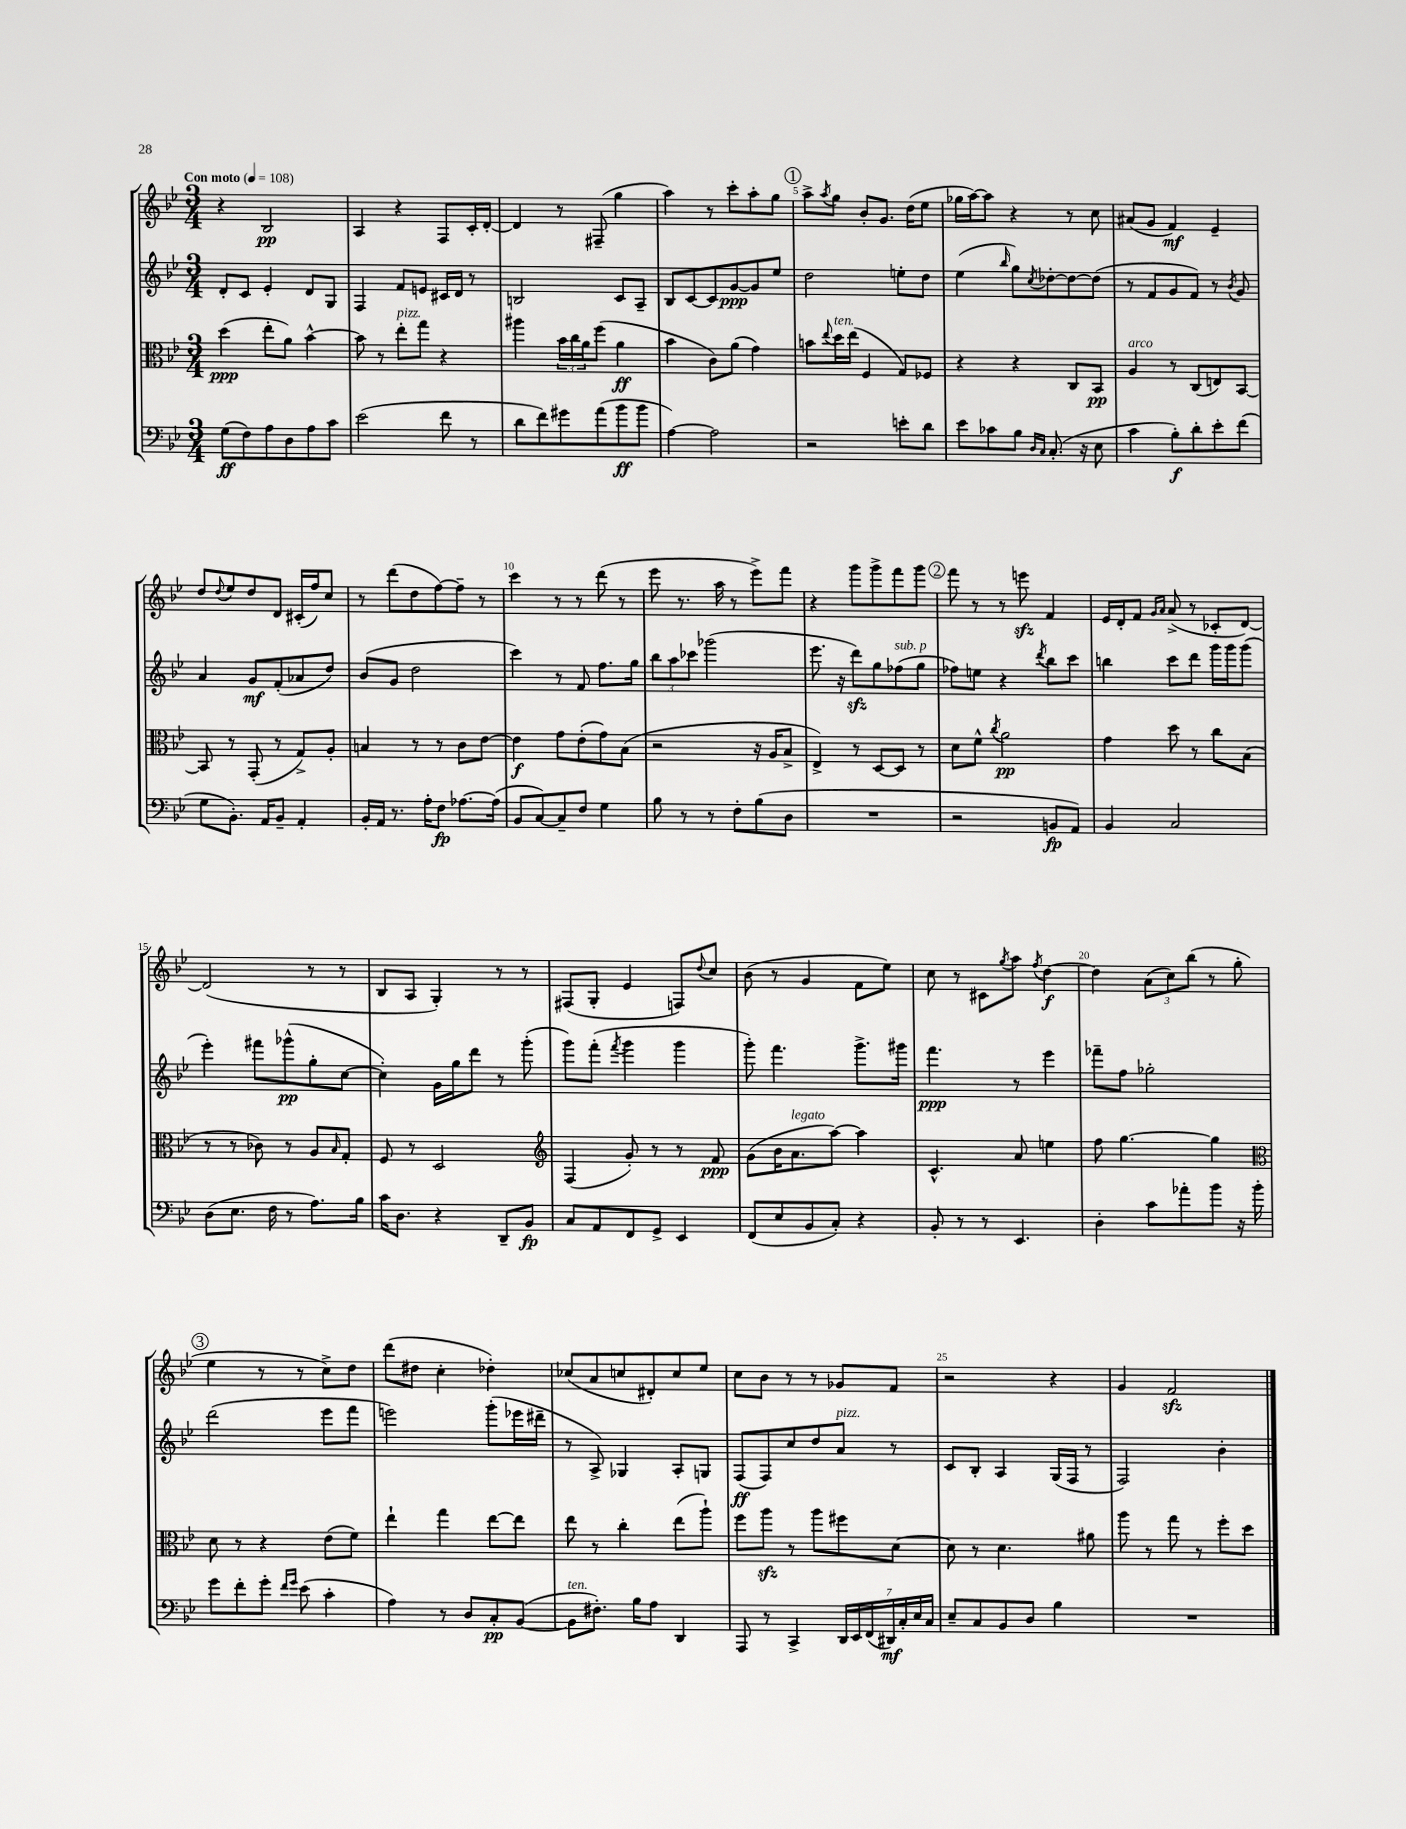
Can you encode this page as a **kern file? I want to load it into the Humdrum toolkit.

**kern	**kern	**kern	**kern
*staff4	*staff3	*staff2	*staff1
*clefF4	*clefC3	*clefG2	*clefG2
*k[b-e-]	*k[b-e-]	*k[b-e-]	*k[b-e-]
*M3/4	*M3/4	*M3/4	*M3/4
*MM108	*MM108	*MM108	*MM108
(8G	(4dd	8d'	4r
8F)	.	8c	.
8A	8ee-'	4e-'	2B-
8D	8a)	.	.
8A	[4b-^^	8d	.
8c	.	8G	.
=	=	=	=
(2e-	8b-]	4F	4A
.	8r	.	.
.	8ee-'	8f	4r
.	8gg	8e	.
8f	4r	16c#	8F
.	.	16d	.
8r	.	8r	16c'
.	.	.	[16d'
=	=	=	=
8d	4aa#	2B	4d]
8f)	.	.	.
8g#	24b-	.	8r
.	24cc	.	.
.	24a	.	.
(8a	(8ff	.	(8F#~
8b-	4a	8c	4gg
8b-	.	8A~	.
=	=	=	=
[4A)	4b-	8B-	4aa)
.	.	[8c	.
2A]	8c)	8c]	8r
.	(8a	[8g	8ccc'
.	4g)	8g]	8aa'
.	.	8ee-	8gg
=	=	=	=
2r	8b	2dd	8aa^
.	8qqee-	.	8qaa
.	16dd	.	8gg
.	(16ee-	.	.
.	4F	.	8b-'
.	.	.	8.g
8e'	8G)	8ee'	.
.	.	.	(16dd
8d	8F-	8dd	8ee-
=	=	=	=
8e-	4r	(4ee-	16gg-
.	.	.	[16aa)
8c-	.	.	8aa]
.	.	16qqbb-	.
8B-	4r	8gg)	4r
16qqD	.	.	.
16qqC	.	8qcc	.
(8.C'	.	[8dd-'	.
.	8C	8dd-_	8r
16r	.	.	.
8E-	8BB-	(8dd-]	8cc
=	=	=	=
4c	4A	8r	(8a#
.	.	8f	8g
8B-')	8r	8g	4f)
8d'	(8C	8f)	.
8e-'	8E)	8r	4e-~
.	.	8qb-	.
(8f	[8BB-	8g	.
=	=	=	=
8G	8BB-]	4a	8dd
.	.	.	8qqdd
8.BB-')	8r	.	8ee-
.	(8GG'	8g	8dd
16AA	.	.	.
8BB-~	8r	(8f'	8d
4AA'	8G^)	8a-	(16c#'
.	.	.	16ff)
.	8A'	8dd)	8cc
=	=	=	=
16BB-'	4B	(8b-	8r
16AA	.	.	.
8.r	.	8g	(8ddd
.	8r	2dd	8dd
16A'	.	.	.
8F	8r	.	[8ff)
[8.A-	8c	.	8ff~]
.	[8e-	.	8r
(16A-]	.	.	.
=	=	=	=
8BB-	4e-]	4ccc)	4ccc
[8C)	.	.	.
8C~]	8g	8r	8r
8F	(8e-'	8f	8r
4G	8g)	8.ff	(8ddd
.	(8B-	.	8r
.	.	16gg	.
=	=	=	=
8B-	2r	12bb-	8eee-
.	.	12aa	.
8r	.	.	8.r
.	.	12ccc-	.
8r	.	(2ggg-	.
.	.	.	16aa
8F'	.	.	8r
(8B-	16r	.	8eee-^)
.	16A	.	.
8D	8B-^	.	8fff
=	=	=	=
2.r	4E-^)	8.eee-	4r
.	.	16r	.
.	8r	8ddd)	8ggg
.	[8D	8gg	8ggg^
.	8D]	(8ff-	8fff
.	8r	8gg	8ggg
=	=	=	=
2r	8d	8ff-)	8fff
.	8f^^	8ee	8r
.	8qcc	.	.
.	2a	4r	8r
.	.	.	8eee
.	.	8qddd	.
8BB	.	8bb-	4f
8AA)	.	8ccc	.
=	=	=	=
4BB-	4g	4bb	16e-
.	.	.	16d'
.	.	.	8f
.	.	.	16qqg
.	.	.	16qqa
2C	8dd	8ccc	(8a^
.	8r	8ddd	8r
.	8cc	16ggg	8c-'
.	.	16ggg	.
.	(8B-	(8ggg	[8d)
=	=	=	=
(8D	8r	4eee-')	(2d]
8.E-	8r	.	.
.	8c-)	8fff#	.
16F	.	.	.
8r	8r	(8ggg-^^	.
8.A)	8A	8gg'	8r
.	16qqB-	.	.
.	8G'	[8cc	8r
16B-	.	.	.
=	=	=	=
16c	8F	4cc'])	8B-
8.D	.	.	.
.	8r	.	8A
4r	2D	16g	4G')
.	.	16gg	.
.	.	8ddd	.
8DD~	.	8r	8r
8BB-	.	(8ggg'	8r
=	=	=	=
*	*clefG2	*	*
8C	(4F	8ggg)	(8F#
8AA	.	(8fff'	8G'
.	.	8qfff	.
8FF	8g')	4ggg	4e-
8GG^	8r	.	.
4EE-	8r	4ggg	8F)
.	.	.	8qqdd
.	8f	.	8cc
=	=	=	=
(8FF	(8g	8ggg')	(8b-
8E-	16b-	4.fff	8r
.	8.a	.	.
8BB-	.	.	4g
8C')	[8aa)	.	.
4r	4aa]	8.ggg^	8f
.	.	.	8ee-)
.	.	16ggg#	.
=	=	=	=
8BB-'	4.c^^	4.fff	8cc
8r	.	.	8r
8r	.	.	8c#
.	.	.	8qgg
4.EE-	8a	8r	8aa
.	.	.	8qff
.	4ee	4eee-	[4dd
=	=	=	=
4D'	8ff	8fff-~	4dd]
.	[4.gg	8ff	.
8c	.	2gg-'	(12a
.	.	.	12cc)
8a-'	.	.	.
.	.	.	(12bb-
8b-	4gg]	.	8r
16r	.	.	8gg'
16b-'	.	.	.
=	=	=	=
*	*clefC3	*	*
8g	8d	(2ddd	4ee-
8f'	8r	.	.
8g'	4r	.	8r
16qqf	.	.	.
16qqg	.	.	.
(8e-	.	.	8r
4c'	(8e-	8eee-	8cc^)
.	8f)	8fff	8dd
=	=	=	=
4A)	4ee-`	2eee)	(8ddd
.	.	.	8dd#
8r	4gg	.	4cc'
8D	.	.	.
8C'	[8ee-	(8ggg'	4dd-')
([8BB-	8ee-]	16eee-	.
.	.	16ddd#~	.
=	=	=	=
8BB-]	8ee-	8r	(8cc-
8.F#')	8r	8A^)	8a
.	4cc'	4G-	8cc
16B-	.	.	.
8A	.	.	8d#')
4DD	(8ee-	8A'	8cc
.	8aa`)	8G	8ee-
=	=	=	=
8AAA	8ff	(8F	8cc
8r	8aa	8F)	8b-
4CC^	8r	8cc	8r
.	8aa	8dd	8r
28DD	8ff#	8a	8g-
28EE-	.	.	.
(28FF	.	.	.
28DD#)	.	.	.
.	[8d	8r	8f
28C'	.	.	.
28E-	.	.	.
28C	.	.	.
=	=	=	=
8E-~	8d]	8c	2r
8C	8r	8B-'	.
8BB-	4.d	4A	.
8D	.	.	.
4B-	.	(16G	4r
.	.	16F	.
.	8a#	8r	.
=	=	=	=
2.r	8aa	2F)	4g
.	8r	.	.
.	8gg	.	2f
.	8r	.	.
.	8ff'	4b-'	.
.	8dd	.	.
==	==	==	==
*-	*-	*-	*-
